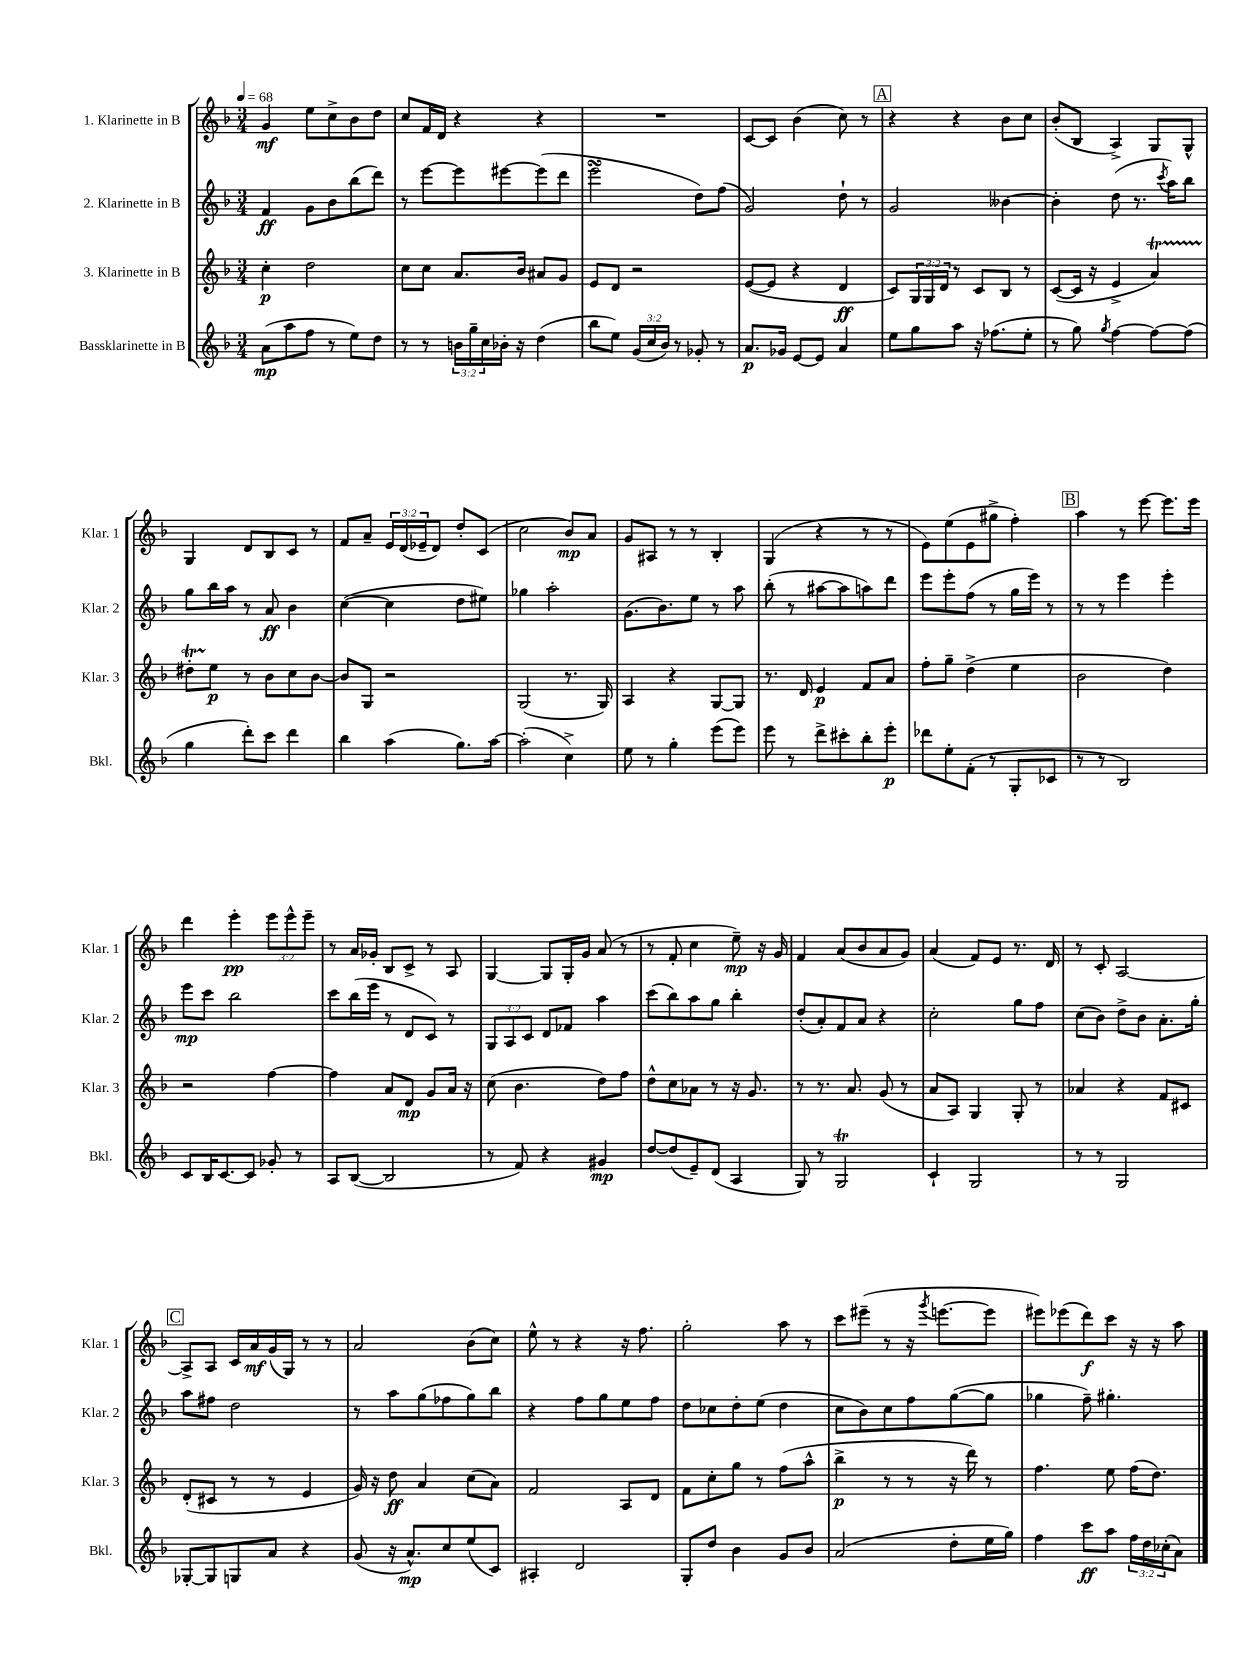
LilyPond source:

<<
\new StaffGroup <<
\new Staff = "s0" \with { instrumentName = "1. Klarinette in B" shortInstrumentName = "Klar. 1" } {
    \clef treble \key f \major \numericTimeSignature \time 3/4 \override Staff.TupletNumber.text = #tuplet-number::calc-fraction-text \tempo 4 = 68
    g'4\mf e''8 c''8-> bes'8 d''8 |
    c''8 f'16 d'16 r4 r4 |
    R2. |
    c'8~ c'8 bes'4( c''8) r8 |
    \mark \markup { \box "A" } r4 r4 bes'8 c''8 |
    bes'8-.( bes8 a4->) g8 g8-^ |
    g4 d'8 bes8 c'8 r8 |
    f'8 a'8-- \tuplet 3/2 { e'16 d'16( ees'16-- } d'8) d''8-. c'8( |
    c''2 bes'8\mp) a'8 |
    g'8 ais8 r8 r8 bes4-. |
    g4( r4 r8 r8 |
    e'8) e''8( e'8 gis''8-> f''4-.) |
    \mark \markup { \box "B" } a''4 r8 e'''8~ e'''8. e'''16 |
    d'''4 e'''4-.\pp \tuplet 3/2 { e'''8 e'''8-^ e'''8-- } |
    r8 a'16 ges'16-. bes8 c'8-> r8 a8 |
    g4~ g8 g16-. g'16 a'8( r8 |
    r8 f'8-. c''4 e''8--\mp) r16 g'16 |
    f'4 a'8( bes'8 a'8 g'8) |
    a'4( f'8) e'8 r8. d'16 |
    r8 c'8-. a2~ |
    \mark \markup { \box "C" } a8-> a8 c'16 a'16\mf g'16( g16) r8 r8 |
    a'2 bes'8( c''8) |
    e''8-^ r8 r4 r16 f''8. |
    g''2-. a''8 r8 |
    c'''8 eis'''8--( r8 r16 \acciaccatura { g'''8 } e'''8.~ e'''8 |
    eis'''8) ees'''8( d'''8\f) c'''8 r16 r16 a''8 \bar "|." |
}
\new Staff = "s1" \with { instrumentName = "2. Klarinette in B" shortInstrumentName = "Klar. 2" } {
    \clef treble \key f \major \numericTimeSignature \time 3/4 \override Staff.TupletNumber.text = #tuplet-number::calc-fraction-text
    f'4\ff g'8 bes'8 bes''8( d'''8) |
    r8 e'''8~ e'''8 eis'''8~ eis'''8( d'''8 |
    e'''2\turn d''8) f''8( |
    g'2) d''8-! r8 |
    \mark \markup { \box "A" } g'2 beses'4~ |
    beses'4-. d''8( r8. \acciaccatura { c'''8 } a''16) bes''8 |
    g''8 bes''16 a''16 r8 a'8\ff bes'4 |
    c''4~( c''4 d''8 eis''8) |
    ges''4 a''2-. |
    g'8.( bes'8.) e''8 r8 a''8 |
    bes''8-.( r8 ais''8~ ais''8 a''8) d'''8 |
    e'''8 e'''8-. f''8( r8 g''16 e'''16) r8 |
    \mark \markup { \box "B" } r8 r8 e'''4 e'''4-. |
    e'''8\mp c'''8 bes''2 |
    c'''8 bes''16( e'''16 r8 d'8 c'8) r8 |
    \tuplet 3/2 { g8 a8 c'8 } d'8 fes'8 a''4 |
    c'''8( bes''8) a''8 g''8 bes''4-. |
    d''8-.( a'8-.) f'8 a'8 r4 |
    c''2-. g''8 f''8 |
    c''8( bes'8) d''8-> bes'8 a'8.-. g''16-. |
    \mark \markup { \box "C" } a''8 fis''8 d''2 |
    r8 a''8 g''8( fes''8 g''8) bes''8 |
    r4 f''8 g''8 e''8 f''8 |
    d''8 ces''8 d''8-. e''8( d''4 |
    c''8 bes'8) c''8 f''8 g''8~( g''8 |
    ges''4 f''8--) gis''4.-. \bar "|." |
}
\new Staff = "s2" \with { instrumentName = "3. Klarinette in B" shortInstrumentName = "Klar. 3" } {
    \clef treble \key f \major \numericTimeSignature \time 3/4 \override Staff.TupletNumber.text = #tuplet-number::calc-fraction-text
    c''4-.\p d''2 |
    c''8 c''8 a'8. bes'16 ais'8 g'8 |
    e'8 d'8 r2 |
    e'8~( e'8 r4 d'4\ff |
    \mark \markup { \box "A" } c'8) \tuplet 3/2 { g16 g16 d'16 } r8 c'8 bes8 r8 |
    c'8~( c'16 r16 e'4-> a'4\startTrillSpan) |
    dis''8-. e''8\stopTrillSpan\p r8 bes'8 c''8 bes'8~ |
    bes'8 g8 r2 |
    g2( r8. g16) |
    a4 r4 g8~ g8 |
    r8. d'16 e'4\p f'8 a'8 |
    f''8-. g''8-- d''4->( e''4 |
    \mark \markup { \box "B" } bes'2 d''4) |
    r2 f''4~ |
    f''4 a'8 d'8\mp g'8 a'16 r16 |
    c''8( bes'4. d''8) f''8 |
    d''8-^ c''8 aes'8 r8 r16 g'8. |
    r8 r8. a'8. g'8( r8 |
    a'8 a8) g4 g8-. r8 |
    aes'4 r4 f'8 cis'8 |
    \mark \markup { \box "C" } d'8-.( cis'8 r8 r8 e'4 |
    g'16) r16 d''8\ff a'4 c''8( a'8) |
    f'2 a8 d'8 |
    f'8 c''8-. g''8 r8 f''8( a''8-^ |
    bes''4->\p r8 r8 r16 d'''16) r8 |
    f''4. e''8 f''16( d''8.) \bar "|." |
}
\new Staff = "s3" \with { instrumentName = "Bassklarinette in B" shortInstrumentName = "Bkl." } {
    \clef treble \key f \major \numericTimeSignature \time 3/4 \override Staff.TupletNumber.text = #tuplet-number::calc-fraction-text
    a'8\mp( a''8 f''8 r8 e''8) d''8 |
    r8 r8 \tuplet 3/2 { b'16 g''16-- c''16 } bes'16-. r16 d''4( |
    bes''8 e''8) \tuplet 3/2 { g'16( c''16 bes'16) } r8 ges'8-. r8 |
    a'8.\p ges'16 e'8~ e'8 a'4 |
    \mark \markup { \box "A" } e''8 g''8 a''8 r16 fes''8.( e''8-. |
    r8 g''8) \acciaccatura { g''8 } f''4~ f''8~ f''8( |
    g''4 d'''8-.) c'''8 d'''4 |
    bes''4 a''4( g''8.) a''16~ |
    a''2-.( c''4->) |
    e''8 r8 g''4-. e'''8( e'''8) |
    e'''8 r8 d'''8-> cis'''8-. bes''8-. e'''8-.\p |
    des'''8 e''8-. f'8-.( r8 g8-. ces'8 |
    \mark \markup { \box "B" } r8 r8 bes2) |
    c'8 bes16 c'8.~ c'8 ges'8-. r8 |
    a8 bes8~( bes2 |
    r8 f'8) r4 gis'4\mp |
    d''8~ d''8( e'8--) d'8( a4 |
    g8) r8 g2\trill |
    c'4-! g2 |
    r8 r8 g2 |
    \mark \markup { \box "C" } ges8~-. ges8 g8 a'8 r4 |
    g'8( r16 a'8.-^\mp) c''8 e''8( c'8) |
    ais4-. d'2 |
    g8-. d''8 bes'4 g'8 bes'8 |
    a'2( d''8-. e''16 g''16) |
    f''4 c'''8\ff a''8 \tuplet 3/2 { f''16 d''16 ces''16-.( } a'8) \bar "|." |
}
>>
>>
\layout { \context { \Score \remove "Bar_number_engraver" } }
